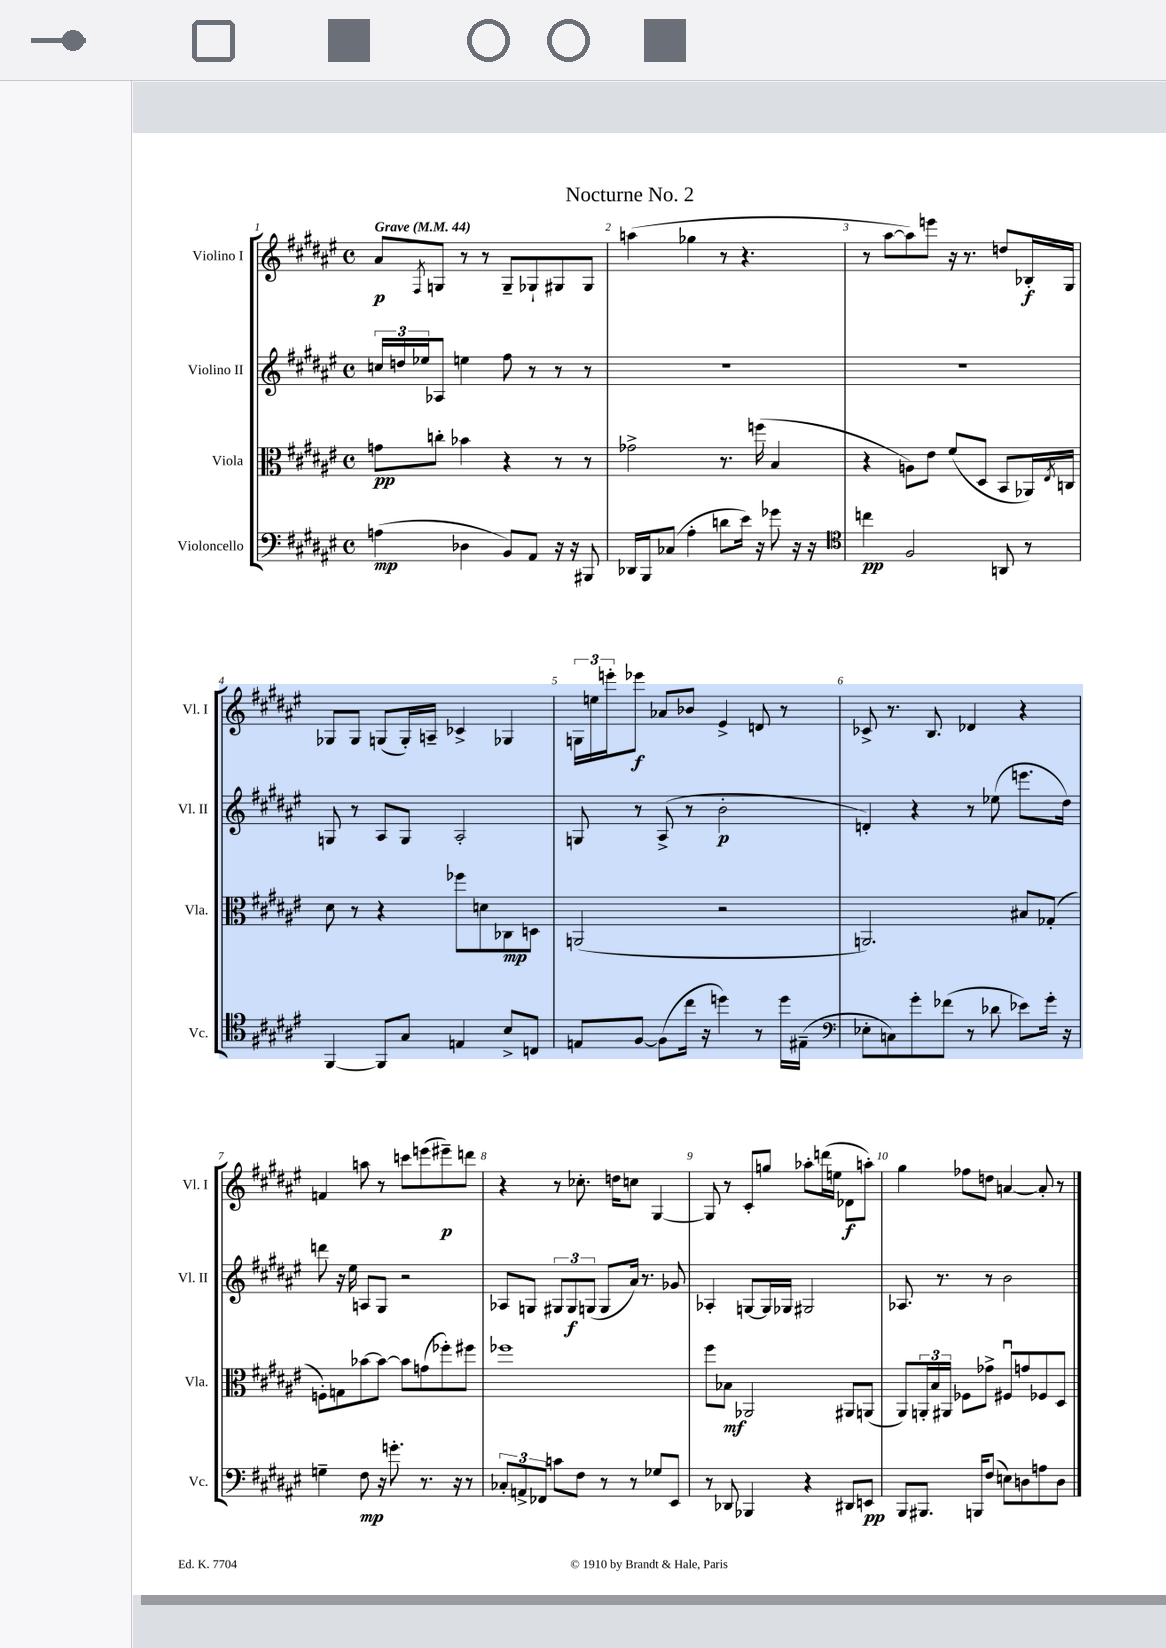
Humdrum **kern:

**kern	**dynam	**kern	**dynam	**kern	**dynam	**kern	**dynam
*part4	*part4	*part3	*part3	*part2	*part2	*part1	*part1
*staff4	*staff4	*staff3	*staff3	*staff2	*staff2	*staff1	*staff1
*I"Violoncello	*	*I"Viola	*	*I"Violino II	*	*I"Violino I	*
*I'Vc.	*	*I'Vla.	*	*I'Vl. II	*	*I'Vl. I	*
*clefF4	*	*clefC3	*	*clefG2	*	*clefG2	*
*k[f#c#g#d#a#e#]	*	*k[f#c#g#d#a#e#]	*	*k[f#c#g#d#a#e#]	*	*k[f#c#g#d#a#e#]	*
*M4/4	*	*M4/4	*	*M4/4	*	*M4/4	*
*met(c)	*	*met(c)	*	*met(c)	*	*met(c)	*
*MM44	*	*MM44	*	*MM44	*	*MM44	*
=1	=1	=1	=1	=1	=1	=1	=1
!	!	!	!	!	!	!LO:TX:a:B:t=Grave	!
(4An\	mp	8gn\L	pp	24ccn/LL	.	8a#/L	p
.	.	.	.	24ddn/	.	.	.
.	.	.	.	24ee-X/J	.	.	.
.	.	.	.	.	.	8qF#/	.
.	.	8ccn'\J	.	8A-X/J	.	8Gn/J	.
4D-X\	.	4b-X\	.	4een\	.	8r	.
.	.	.	.	.	.	8r	.
8BB/L)	.	4r	.	8ff#\	.	8G~/L	.
8AA#/J	.	.	.	8r	.	8G-X`/	.
16r	.	8r	.	8r	.	8G#X/	.
16r	.	.	.	.	.	.	.
8BBB#X/	.	8r	.	8r	.	8G#/J	.
=2	=2	=2	=2	=2	=2	=2	=2
16DD-X/LL	.	2g-X^\	.	1r	.	(4aan\	.
16BBB/J	.	.	.	.	.	.	.
(8C-X/J	.	.	.	.	.	.	.
4A#'\	.	.	.	.	.	4gg-X\	.
8dn\L	.	8.r	.	.	.	8r	.
16e#\Jk)	.	.	.	.	.	4.r	.
16r	.	(16ffn\	.	.	.	.	.
8g-X\	.	4B/	.	.	.	.	.
16r	.	.	.	.	.	.	.
16r	.	.	.	.	.	.	.
=3	=3	=3	=3	=3	=3	=3	=3
*clefC4	*	*	*	*	*	*	*
4ccn\	pp	4r	.	1r	.	8r	.
.	.	.	.	.	.	[8aa#\L	.
2F#/	.	8An\L)	.	.	.	8aa#\])	.
.	.	8e#\J	.	.	.	8eeen\J	.
.	.	(8f#/L	.	.	.	16r	.
.	.	.	.	.	.	8.r	.
.	.	8D#/J	.	.	.	.	.
8AAn/	.	8BB/L	.	.	.	8ddn/L	.
8r	.	16AA-X/L)	.	.	.	16B-X'/L	f
.	.	8qE#/	.	.	.	.	.
.	.	16Cn/JJ	.	.	.	16G#/JJ	.
!!LO:LB:g=z
=4	=4	=4	=4	=4	=4	=4	=4
[4FF#/	.	8d#\	.	8Gn/	.	8G-X/L	.
.	.	8r	.	8r	.	8G-/J	.
8FF#/L]	.	4r	.	8A#/L	.	(8Gn/L	.
8G#/J	.	.	.	8G/J	.	16G'/L)	.
.	.	.	.	.	.	16An~/JJ	.
4En/	.	8ff-X\L	.	2A#'/	.	4c-X^/	.
.	.	8dn\	.	.	.	.	.
8B^/L	.	8C-X\	mp	.	.	4G-X/	.
8Cn/J	.	8Dn\J	.	.	.	.	.
=5	=5	=5	=5	=5	=5	=5	=5
8En/L	.	(2AAn/	.	8Gn/	.	24Gn\LL	.
.	.	.	.	.	.	24een\	.
.	.	.	.	.	.	24eeen'\J	.
[8F#/J	.	.	.	8r	.	8eee-X\J	f
(8F#\L]	.	.	.	(8A#^/	.	8a-X/L	.
16cc#\Jk	.	.	.	8r	.	8b-X/J	.
16r	.	.	.	.	.	.	.
4ddn\)	.	2r	.	2b'\	p	4e#^/	.
8r	.	.	.	.	.	8dn/	.
16dd\LL	.	.	.	.	.	8r	.
(16E#X~\JJ	.	.	.	.	.	.	.
=6	=6	=6	=6	=6	=6	=6	=6
*clefF4	*	*	*	*	*	*	*
8E-X'\L	.	2.AAn/)	.	4dn'/)	.	8c-X^/	.
8Cn\)	.	.	.	.	.	8.r	.
8g#'\	.	.	.	4r	.	.	.
.	.	.	.	.	.	8.B/	.
(8f-X\J	.	.	.	.	.	.	.
8r	.	.	.	8r	.	4d-X/	.
8d-X\	.	.	.	(8ee-X\	.	.	.
8e-X\L)	.	8B#X/L	.	8.eeen\L	.	4r	.
16g#'\Jk	.	(8G-X'/J	.	.	.	.	.
16r	.	.	.	16dd#\Jk)	.	.	.
!!LO:LB:g=z
=7	=7	=7	=7	=7	=7	=7	=7
4Gn~\	.	8Fn'\L)	.	8dddn\	.	4fn/	.
.	.	8Gn\	.	16r	.	.	.
.	.	.	.	16ee#\	.	.	.
8F#\	mp	[8b-X\	.	8An/L	.	8aan\	.
16r	.	8b-\J_	.	8G#/J	.	8r	.
8.gn'\	.	.	.	.	.	.	.
.	.	8b-\L]	.	2r	.	8cccn\L	.
8.r	.	(8gn\	.	.	.	(8eeen\	.
.	.	8ff-X'\)	.	.	.	8eee#X~\)	p
16r	.	.	.	.	.	.	.
8r	.	8ff#X\J	.	.	.	8dddn\J	.
=8	=8	=8	=8	=8	=8	=8	=8
12C-X'/L	.	1ff-X	.	8A-X/L	.	4r	.
12AAn^/	.	.	.	.	.	.	.
.	.	.	.	8Gn/J	.	.	.
12FF-X/J	.	.	.	.	.	.	.
8cn\L	.	.	.	12G#X/L	.	8r	.
.	.	.	.	12G#/	f	.	.
8F#\J	.	.	.	.	.	8.cc-X'\	.
.	.	.	.	(12Gn/J	.	.	.
8r	.	.	.	8G/L	.	.	.
.	.	.	.	.	.	16ddn\KL	.
8r	.	.	.	16a#/Jk)	.	8ccn\J	.
.	.	.	.	8.r	.	.	.
8G-X/L	.	.	.	.	.	[4G#/	.
8EE#/J	.	.	.	8g-X/	.	.	.
=9	=9	=9	=9	=9	=9	=9	=9
8r	.	8ff#\L	.	4A-X'/	.	8G#/]	.
8DD-X/	.	8B-X\J	mf	.	.	8r	.
4BBB-X/	.	2AA-X/	.	[8Gn/L	.	8c#'/L	.
.	.	.	.	16G/L]	.	8ggn/J	.
.	.	.	.	16G-X/JJ	.	.	.
4r	.	.	.	2G#X/	.	8aa-X'\L	.
.	.	.	.	.	.	(16dddn\L	.
.	.	.	.	.	.	16een\JJ	.
8DD#X/L	.	8AA#X/L	.	.	.	8d-X\L	f
8EEn/J	pp	(8AAn/J	.	.	.	8aan'\J)	.
=10	=10	=10	=10	=10	=10	=10	=10
8BBB/L	.	8AA#/L)	.	8.A-X/	.	4gg#\	.
8.BBB#X/J	.	24AAn'/L	.	.	.	.	.
.	.	24B/	.	.	.	.	.
.	.	.	.	8.r	.	.	.
.	.	24AA#X/JJ	.	.	.	.	.
.	.	8F-X\L	.	.	.	8ff-X\L	.
16BBBn/KL	.	.	.	.	.	.	.
(8F#/J	.	8g-X^\J	.	8r	.	8ddn\J	.
8En\L)	.	8F#Xu/L	.	2b\	.	[4an/	.
8Dn\	.	8gn/	.	.	.	.	.
8An\	.	8F-X/	.	.	.	8a'/]	.
8D\J	.	8D#/J	.	.	.	8r	.
==	==	==	==	==	==	==	==
*-	*-	*-	*-	*-	*-	*-	*-
